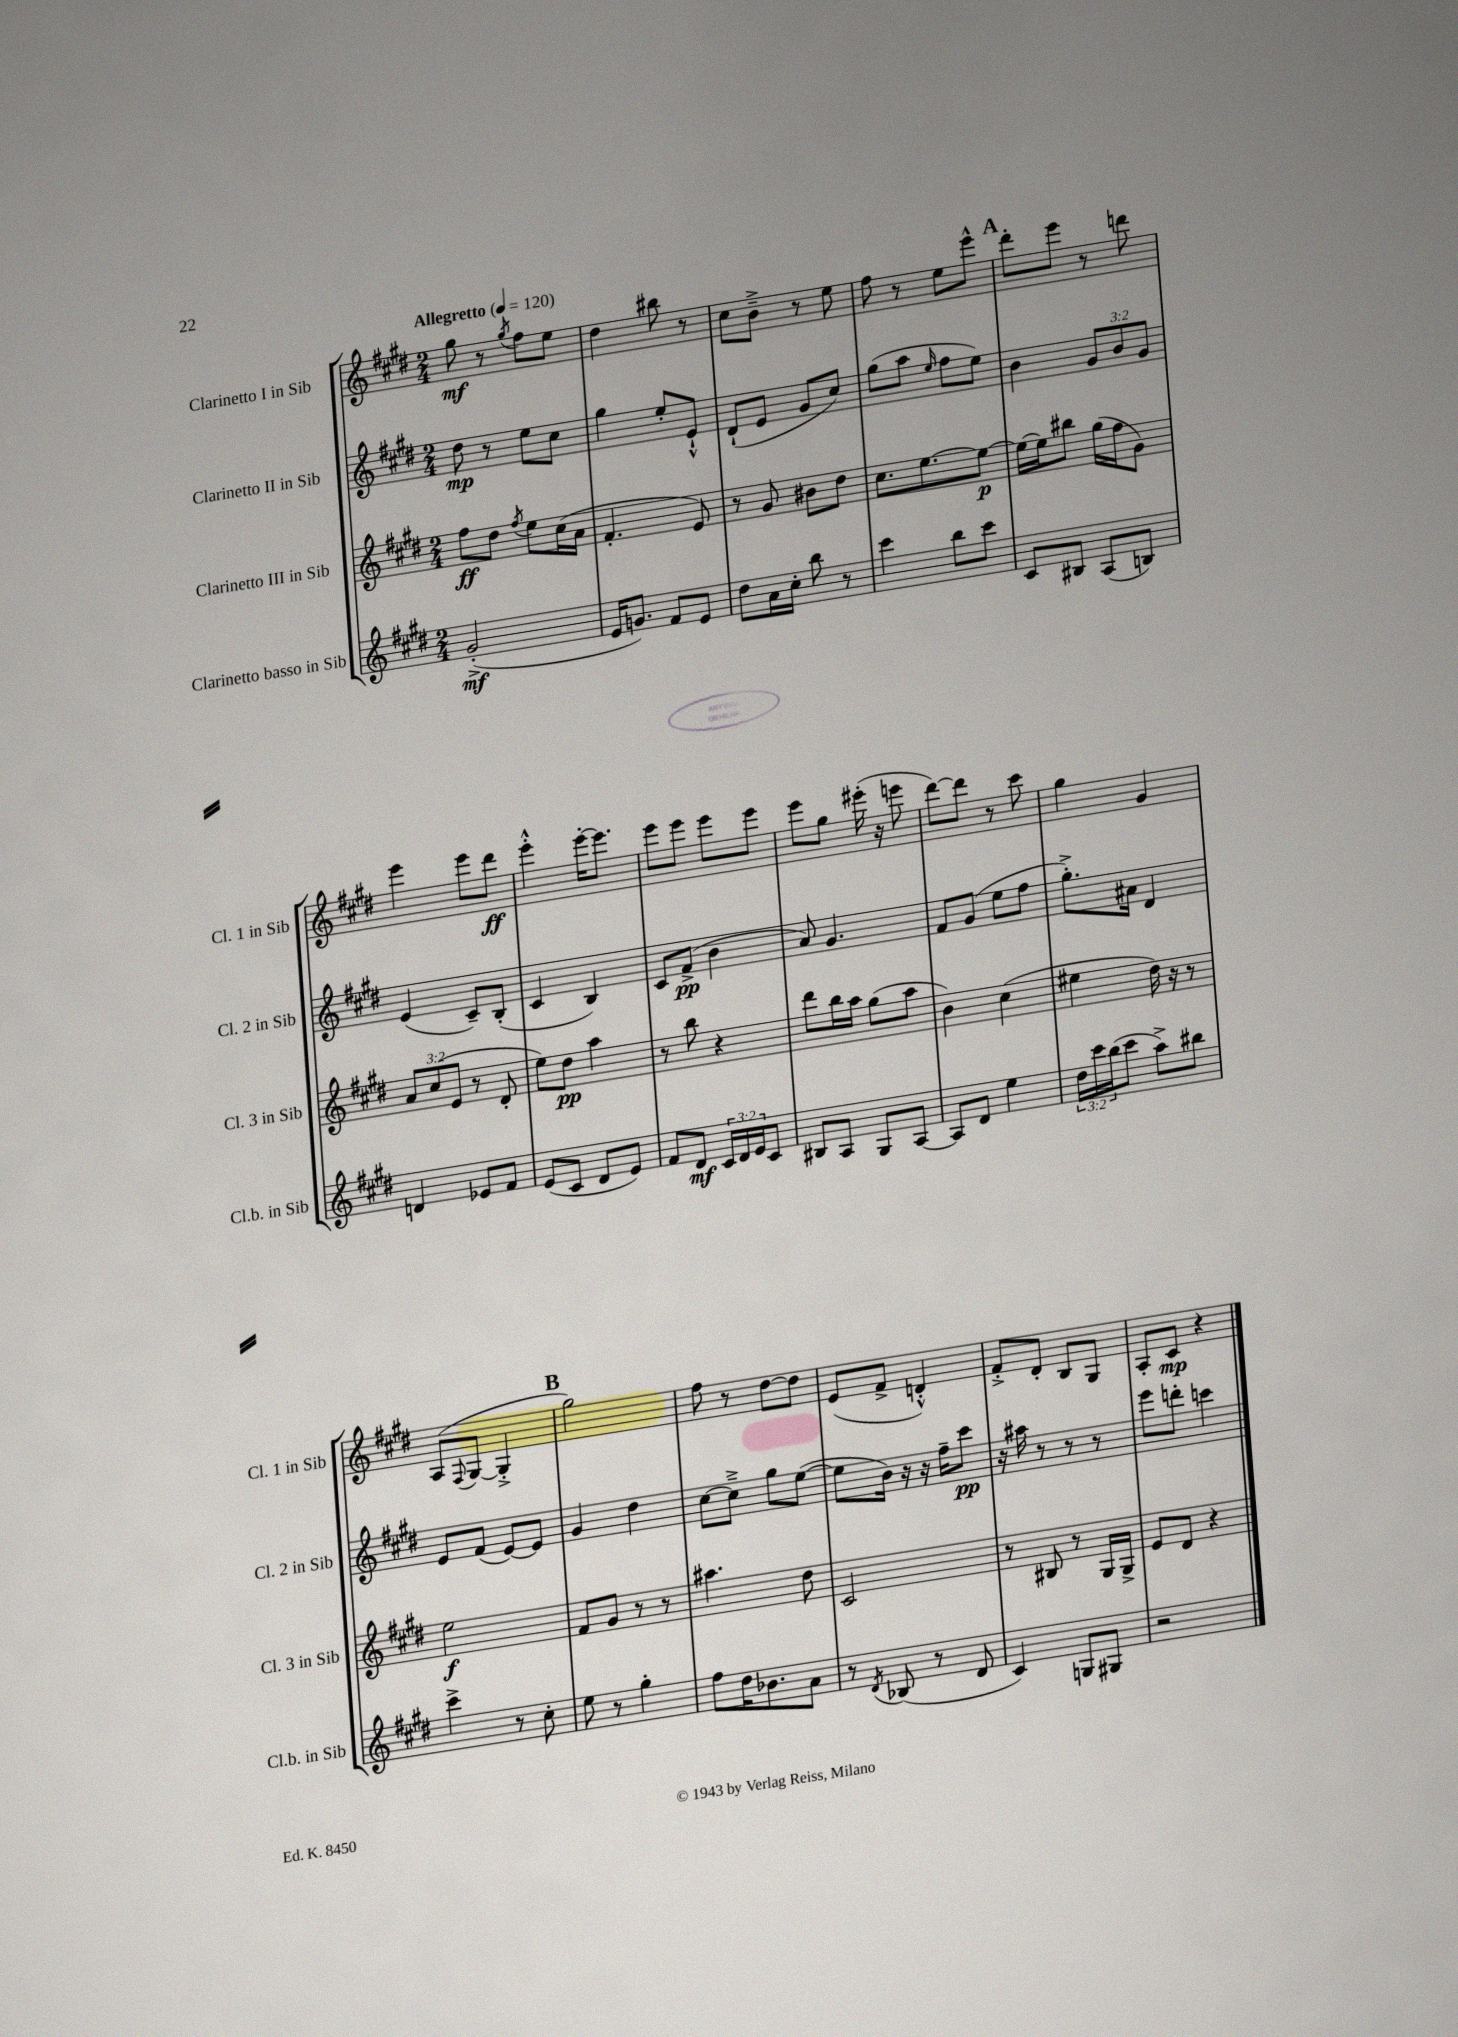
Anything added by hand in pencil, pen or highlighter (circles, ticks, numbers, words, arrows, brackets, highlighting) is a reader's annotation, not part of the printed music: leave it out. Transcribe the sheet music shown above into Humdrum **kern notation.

**kern	**dynam	**kern	**dynam	**kern	**dynam	**kern	**dynam
*part4	*part4	*part3	*part3	*part2	*part2	*part1	*part1
*staff4	*staff4	*staff3	*staff3	*staff2	*staff2	*staff1	*staff1
*I"Clarinetto basso in Sib	*	*I"Clarinetto III in Sib	*	*I"Clarinetto II in Sib	*	*I"Clarinetto I in Sib	*
*I'Cl.b. in Sib	*	*I'Cl. 3 in Sib	*	*I'Cl. 2 in Sib	*	*I'Cl. 1 in Sib	*
*clefG2	*	*clefG2	*	*clefG2	*	*clefG2	*
*k[f#c#g#d#]	*	*k[f#c#g#d#]	*	*k[f#c#g#d#]	*	*k[f#c#g#d#]	*
*M2/4	*	*M2/4	*	*M2/4	*	*M2/4	*
*MM120	*	*MM120	*	*MM120	*	*MM120	*
=1	=1	=1	=1	=1	=1	=1	=1
!	!	!	!	!	!	!LO:TX:a:B:t=Allegretto	!
(2g#'^/	mf	8ff#\L	ff	8dd#\	mp	8gg#\	mf
.	.	8dd#\J	.	8r	.	8r	.
.	.	8qff#/	.	.	.	8qgg#/	.
.	.	8ee\L	.	8ee\L	.	8ff#\L	.
.	.	(16cc#\L	.	8cc#\J	.	8ee\J	.
.	.	16a\JJ	.	.	.	.	.
=2	=2	=2	=2	=2	=2	=2	=2
16e/KL	.	4.f#'/	.	4gg#\	.	4dd#\	.
8.gn/J)	.	.	.	.	.	.	.
8f#/L	.	.	.	8ee'/L	.	8bb#X\	.
8e/J	.	8e/)	.	8e`^^/J	.	8r	.
=3	=3	=3	=3	=3	=3	=3	=3
8dd#\L	.	8r	.	(8d#`/L	.	8cc#\L	.
16a\L	.	8g#/	.	8e/J	.	8b~^\J	.
16cc#'\JJ	.	.	.	.	.	.	.
8bb\	.	8b#X\L	.	8g#/L	.	8r	.
8r	.	8dd#\J	.	8cc#/J)	.	8ee\	.
=4	=4	=4	=4	=4	=4	=4	=4
4ccc#\	.	8.cc#\L	.	(8gg#\L	.	8ff#\	.
.	.	.	.	8aa\J	.	8r	.
.	.	[8.ee\	.	.	.	.	.
.	.	.	.	16qqee/	.	.	.
8bb\L	.	.	.	8ff#\L	.	8ee\L	.
8ccc#\J	.	8ee\J_	p	8ee\J)	.	8eee^^\J	.
!!LO:REH:place=s1:t=A
=5	=5	=5	=5	=5	=5	=5	=5
8c#/L	.	16ee\LL_	.	4b\	.	8ddd#'\L	.
.	.	16ee\J]	.	.	.	.	.
8B#X/J	.	8bb#X\J	.	.	.	8eee\J	.
(8A/L	.	(16gg#\LL	.	12g#/L	.	8r	.
.	.	16ff#\J	.	.	.	.	.
.	.	.	.	12b/	.	.	.
8Bn/J)	.	8g#\J)	.	.	.	8dddn\	.
.	.	.	.	12g#/J	.	.	.
!!LO:LB:g=z
=6	=6	=6	=6	=6	=6	=6	=6
4dn/	.	12a/L	.	(4e/	.	4eee\	.
.	.	(12cc#/	.	.	.	.	.
.	.	12e/J	.	.	.	.	.
8e-X/L	.	8r	.	8c#~/L)	.	8eee\L	.
8f#/J	.	8d#'/	.	(8B'/J	.	8ddd#\J	ff
=7	=7	=7	=7	=7	=7	=7	=7
(8e/L	.	8ee\L)	.	4c#/	.	4eee'^^\	.
8c#/J	.	8dd#\J	pp	.	.	.	.
8d#/L	.	4aa\	.	4B/)	.	[16eee'\KL	.
.	.	.	.	.	.	8.eee\J]	.
8e/J)	.	.	.	.	.	.	.
=8	=8	=8	=8	=8	=8	=8	=8
8f#/L	.	8r	.	8c#/L	.	8eee\L	.
8d#/J	mf	8bb\	.	(8f#^/J	pp	8eee\J	.
24c#/LL	.	4r	.	4b\	.	8eee\L	.
24d#/	.	.	.	.	.	.	.
24e/J	.	.	.	.	.	.	.
8c#/J	.	.	.	.	.	8eee\J	.
=9	=9	=9	=9	=9	=9	=9	=9
8B#X/L	.	8ddd#\L	.	8a/)	.	8eee\L	.
8A/J	.	16bb\L	.	4.g#/	.	8gg#\J	.
.	.	16aa\JJ	.	.	.	.	.
8G#/L	.	(8gg#\L	.	.	.	(16eee#X'\	.
.	.	.	.	.	.	16r	.
[8A/J	.	8aa\J	.	.	.	8eeen\	.
=10	=10	=10	=10	=10	=10	=10	=10
8A/L]	.	4b\)	.	8f#/L	.	[8ddd#\L)	.
8d#/J	.	.	.	(8g#/J	.	8ddd#\J]	.
4ee\	.	(4cc#\	.	8ee\L	.	8r	.
.	.	.	.	8ff#\J	.	8ccc#\	.
=11	=11	=11	=11	=11	=11	=11	=11
24dd#\LL	.	4ee#X\	.	8.gg#'^\L)	.	4gg#\	.
24ccc#\	.	.	.	.	.	.	.
(24bb\J	.	.	.	.	.	.	.
8ccc#\J	.	.	.	.	.	.	.
.	.	.	.	16a#X\Jk	.	.	.
8aa^\L)	.	16dd#\)	.	4d#/	.	4g#/	.
.	.	16r	.	.	.	.	.
8bb#X\J	.	8r	.	.	.	.	.
!!LO:LB:g=z
=12	=12	=12	=12	=12	=12	=12	=12
4ccc#^\	.	2ee\	f	8e/L	.	(8A/L	.
.	.	.	.	.	.	8qqF#/	.
.	.	.	.	(8f#/J	.	[8G#/J	.
8r	.	.	.	[8e/L)	.	4G#'^/]	.
8cc#'\	.	.	.	8e/J]	.	.	.
!!LO:REH:place=s1:t=B
=13	=13	=13	=13	=13	=13	=13	=13
8ee\	.	8f#/L	.	4g#/	.	2gg#\)	.
8r	.	8g#/J	.	.	.	.	.
4gg#'\	.	8r	.	4dd#\	.	.	.
.	.	8r	.	.	.	.	.
=14	=14	=14	=14	=14	=14	=14	=14
8ff#\L	.	4.aa#X\	.	[8cc#\L	.	8ff#\	.
16dd#\K	.	.	.	8cc#~^\J]	.	8r	.
8.b-X\	.	.	.	.	.	.	.
.	.	.	.	8gg#\L	.	[8dd#\L	.
8a\J	.	8dd#\	.	([8ee\J	.	8dd#\J]	.
=15	=15	=15	=15	=15	=15	=15	=15
8r	.	2c#/	.	8ee\L]	.	(8e/L	.
8qd#/	.	.	.	.	.	.	.
(8B-X/	.	.	.	16b\Jk)	.	8f#^/J	.
.	.	.	.	16r	.	.	.
8r	.	.	.	16r	.	4dn'^^/)	.
.	.	.	.	16ff#~\KL	.	.	.
8d#/	.	.	.	8ccc#\J	pp	.	.
=16	=16	=16	=16	=16	=16	=16	=16
4c#/)	.	8r	.	16r	.	8f#'^/L	.
.	.	.	.	16aa#X\	.	.	.
.	.	8B#X/	.	8r	.	8d#'/J	.
8Gn/L	.	8r	.	8r	.	8B/L	.
8G#X/J	.	16G#/LL	.	8r	.	8G#/J	.
.	.	16G#^/JJ	.	.	.	.	.
=17	=17	=17	=17	=17	=17	=17	=17
2r	.	8e/L	.	8eee\L	.	8A'/L	.
.	.	8d#/J	.	8dddn'\J	.	8c#/J	mp
.	.	4r	.	4cccn\	.	4r	.
==	==	==	==	==	==	==	==
*-	*-	*-	*-	*-	*-	*-	*-
